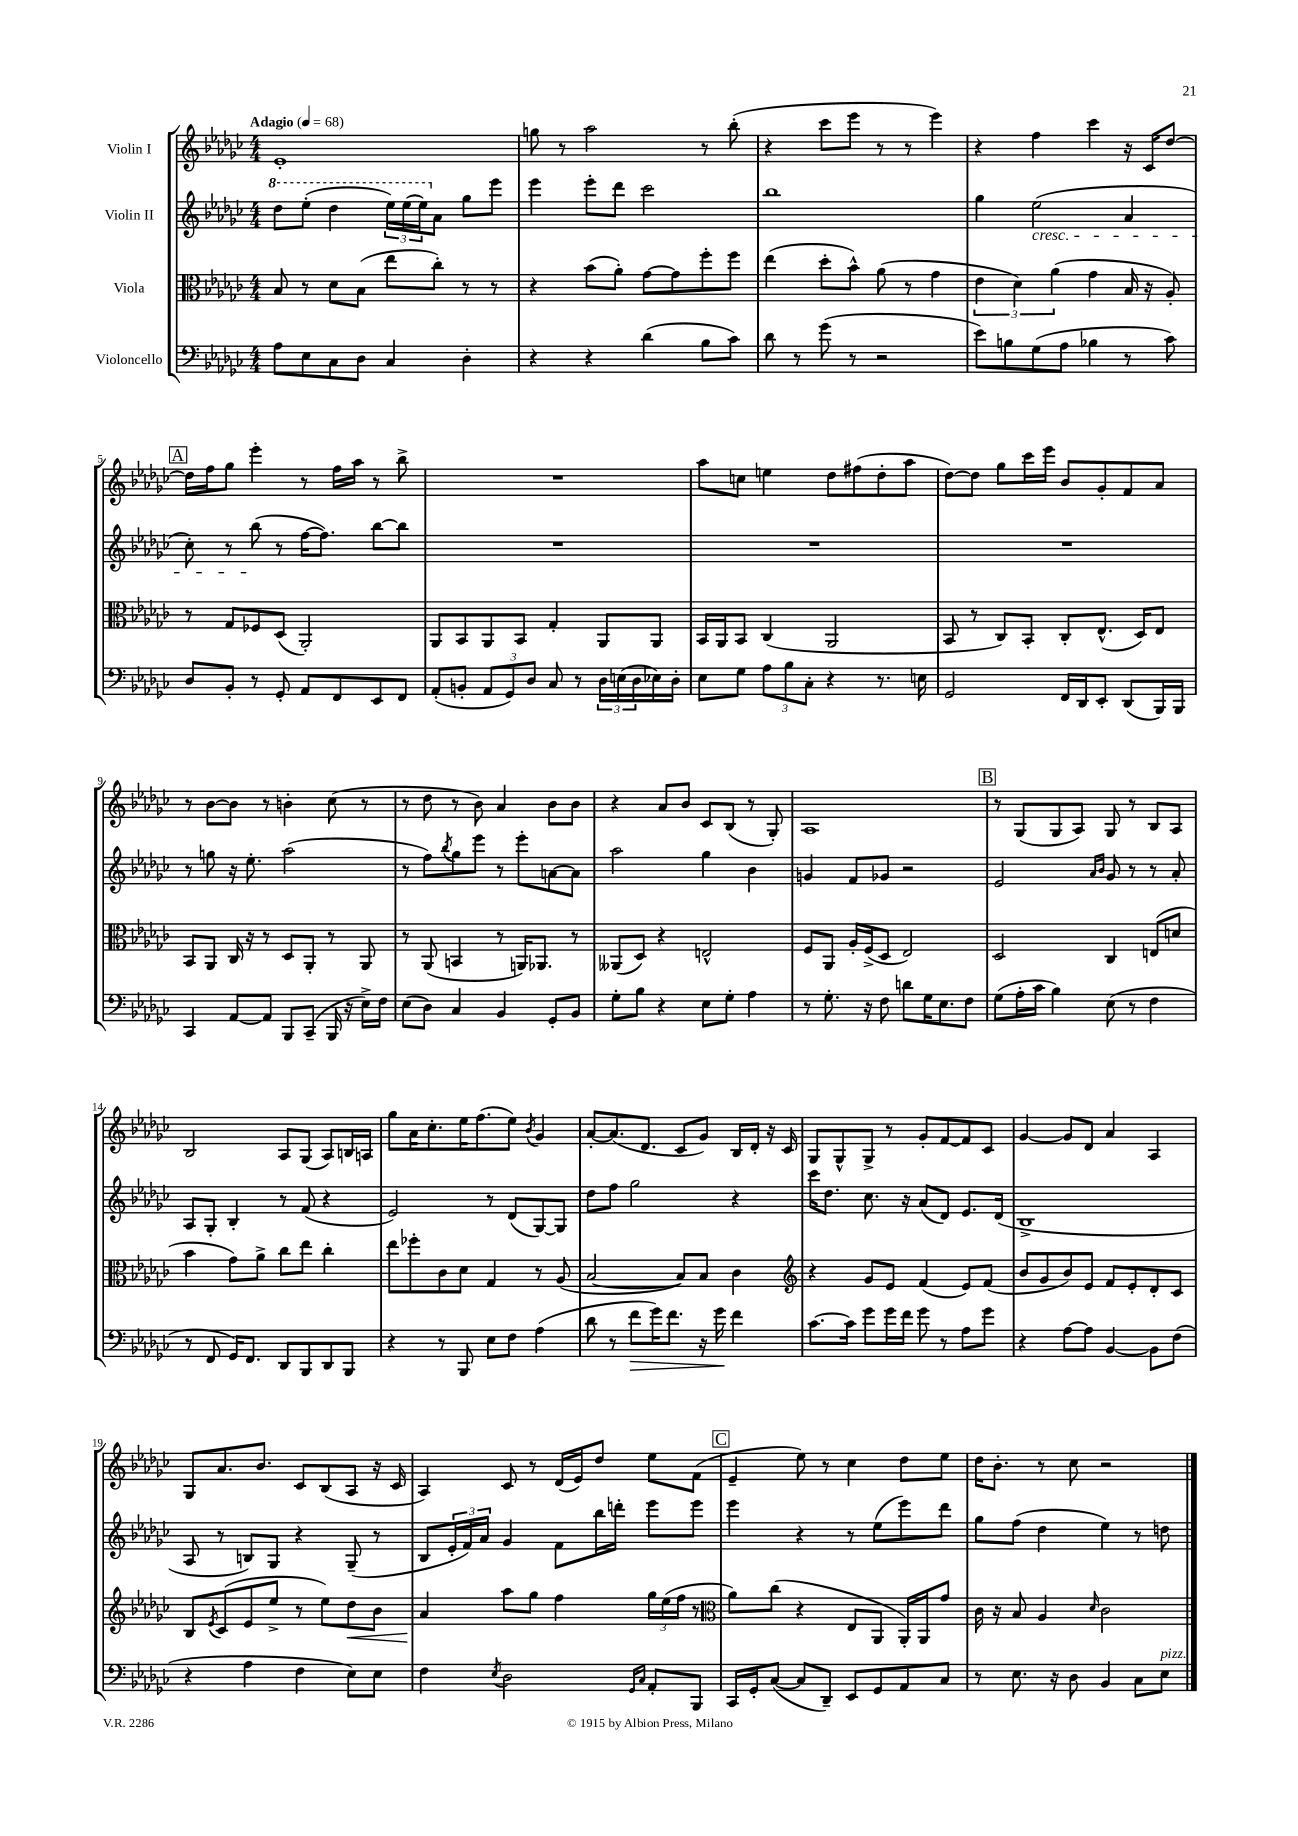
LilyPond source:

<<
\new StaffGroup <<
\new Staff = "s0" \with { instrumentName = "Violin I" } {
    \clef treble \key ges \major \numericTimeSignature \time 4/4 \tempo "Adagio" 4 = 68
    ees'1-. |
    g''8 r8 aes''2 r8 bes''8-.( |
    r4 ces'''8 ees'''8 r8 r8 ees'''4) |
    r4 f''4 ces'''4 r16 ces'16 des''8~ |
    \mark \markup { \box "A" } des''16 f''16 ges''8 ees'''4-. r8 f''16 aes''16 r8 bes''8-> |
    R1 |
    aes''8 c''8 e''4 des''8 fis''8( des''8-. aes''8 |
    des''8~) des''8 ges''8 ces'''16 ees'''16 bes'8 ges'8-. f'8 aes'8 |
    r8 bes'8~ bes'8 r8 b'4-. ces''8( r8 |
    r8 des''8 r8 bes'8) aes'4 bes'8 bes'8 |
    r4 aes'8 bes'8 ces'8 bes8( r8 ges8-.) |
    aes1 |
    \mark \markup { \box "B" } r8 ges8( ges8 aes8) ges8 r8 bes8 aes8 |
    bes2 aes8 ges8( aes8) b16 a16 |
    ges''8 aes'16 ces''8.-. ees''16 f''8.( ees''8) \acciaccatura { bes'8 } ges'4 |
    aes'8~-. aes'8.( des'8. ces'8 ges'8) bes16 des'16-. r16 ces'16 |
    ges8 ges8-^ ges8-> r8 ges'8-. f'8~ f'8 ces'8 |
    ges'4~ ges'8 des'8 aes'4 aes4 |
    ges8 aes'8. bes'8. ces'8 bes8( aes8 r16 ces'16 |
    aes4) ces'8 r8 des'16( ees'16) des''8 ees''8 f'8( |
    \mark \markup { \box "C" } ees'4-- ees''8) r8 ces''4 des''8 ees''8 |
    des''16 bes'8.-. r8 ces''8 r2 \bar "|." |
}
\new Staff = "s1" \with { instrumentName = "Violin II" } {
    \clef treble \key ges \major \numericTimeSignature \time 4/4
    \ottava #1 des'''8 ees'''8-.( des'''4 \tuplet 3/2 { ees'''16) ees'''16( ees'''16) \ottava #0 } aes'8 ges''8 ees'''8 |
    ees'''4 ees'''8-. des'''8 ces'''2 |
    bes''1 |
    ges''4 ees''2\cresc( aes'4 |
    \mark \markup { \box "A" } ces''8-.) r8 bes''8\!( r8 f''16~ f''8.) bes''8~ bes''8 |
    R1 |
    R1 |
    R1 |
    r8 g''8 r16 ees''8.-. aes''2( |
    r8 f''8) \acciaccatura { bes''8 } ges''8 ees'''8 r8 ees'''8-. a'8~ a'8 |
    aes''2 ges''4 bes'4 |
    g'4 f'8 ges'8 r2 |
    \mark \markup { \box "B" } ees'2 \grace { aes'16 bes'16 } ges'8 r8 r8 aes'8-. |
    aes8 ges8-. bes4-. r8 f'8( r4 |
    ees'2) r8 des'8( ges8~) ges8 |
    des''8 f''8 ges''2 r4 |
    ces'''16 des''8. ces''8. r16 aes'8( des'8) ees'8. des'16( |
    bes1-> |
    aes8 r8 b8) ges8 r4 ges8--( r8 |
    bes8 \tuplet 3/2 { ees'16-. f'16) aes'16 } ges'4 f'8 bes''16 d'''16-. ees'''8 ees'''8 |
    \mark \markup { \box "C" } ees'''4 r4 r8 ees''8( ees'''8) des'''8 |
    ges''8 f''8( des''4 ees''4) r8 d''8 \bar "|." |
}
\new Staff = "s2" \with { instrumentName = "Viola" } {
    \clef alto \key ges \major \numericTimeSignature \time 4/4
    bes8 r8 des'8 bes8( ees''8 ces''8-.) r8 r8 |
    r4 bes'8( aes'8-.) ges'8~ ges'8 f''8-. f''8 |
    ees''4( des''8-. bes'8-^) aes'8( r8 ges'4 |
    \tuplet 3/2 { ees'4 des'4) aes'4( } ges'4 bes16 r16 aes8-.) |
    \mark \markup { \box "A" } r8 ges8 fes8 des8( aes,2-.) |
    aes,8 bes,8 aes,8 bes,8 ges4-. aes,8 aes,8 |
    bes,16 aes,16 bes,8 ces4( aes,2 |
    bes,8 r8 ces8) bes,8-. ces8-. ees8.-^( des16) ees8 |
    bes,8 aes,8 ces16 r16 r8 des8 aes,8-. r8 aes,8 |
    r8 aes,8( b,4 r8 a,16) aes,8. r8 |
    aeses,8( des8) r4 e2-^ |
    f8 aes,8 aes16-. f16->( des8 ees2) |
    \mark \markup { \box "B" } des2 ces4 e8( d'8 |
    bes'4 ges'8) aes'8-> ces''8 ees''8 ces''4-. |
    ees''8 fes''8-. ces'8 des'8 ges4 r8 aes8( |
    bes2~ bes8) bes8 ces'4 |
    \clef treble r4 ges'8 ees'8 f'4( ees'8) f'8( |
    bes'8 ges'8 bes'8) ees'8 f'8 ees'8-. des'8-. ces'8 |
    bes8 \acciaccatura { ees'8 } ces'8( ees'8 ees''8-> r8 ees''8) des''8\< bes'8 |
    aes'4\! aes''8 ges''8 f''4 \tuplet 3/2 { ges''16 ees''16( f''16 } r8 |
    \mark \markup { \box "C" } \clef alto aes'8) ces''8( r4 ees8 aes,8 aes,16-.) aes,16 ges'8 |
    ces'16 r16 bes8 aes4 \grace { des'16 } ces'2 \bar "|." |
}
\new Staff = "s3" \with { instrumentName = "Violoncello" } {
    \clef bass \key ges \major \numericTimeSignature \time 4/4
    aes8 ees8 ces8 des8 ces4 des4-. |
    r4 r4 des'4( bes8 ces'8) |
    des'8 r8 ges'8( r8 r2 |
    ees'8) b8 ges8( aes8 bes4 r8 ces'8) |
    \mark \markup { \box "A" } des8 bes,8-. r8 ges,8-. aes,8 f,8 ees,8 f,8 |
    aes,8-.( b,8-. \tuplet 3/2 { aes,8 ges,8) des8 } ces8 r8 \tuplet 3/2 { des16 e16( des16 } ees16) des16-. |
    ees8 ges8 \tuplet 3/2 { aes8 bes8 ces8-. } r4 r8. e16 |
    ges,2 f,16 des,16 ees,8-. des,8( bes,,16) bes,,16 |
    ces,4 aes,8~ aes,8 bes,,8 ces,8--( bes,,16 r16 ees16->) f16 |
    ees8( des8) ces4 bes,4 ges,8-. bes,8 |
    ges8-. bes8 r4 ees8 ges8-. aes4 |
    r8 ges8.-. r16 f8 d'8 ges16 ees8. f8 |
    \mark \markup { \box "B" } ges8( aes16-. ces'16 bes4) ees8( r8 f4 |
    r8 f,8 ges,16) f,8. des,8 bes,,8 des,8 bes,,8 |
    r4 r8 bes,,8 ees8 f8 aes4( |
    des'8 r8 f'8\> ges'16) f'8. r16 ges'16\! f'4 |
    ces'8.~ ces'16 ges'8 ges'16 f'16 ges'8 r8 aes8 ges'8 |
    r4 aes8~ aes8 bes,4~ bes,8 f8( |
    r4 aes4 f4 ees8) ees8 |
    f4 \acciaccatura { ees8 } des2 \grace { ges,16 ces16 } aes,8-. bes,,8 |
    \mark \markup { \box "C" } ces,16 ges,16-. ces8~( ces8 des,8--) ees,8 ges,8 aes,8 ces8 |
    r8 ees8. r16 des8 bes,4 ces8 ees8^\markup { \italic "pizz." } \bar "|." |
}
>>
>>
